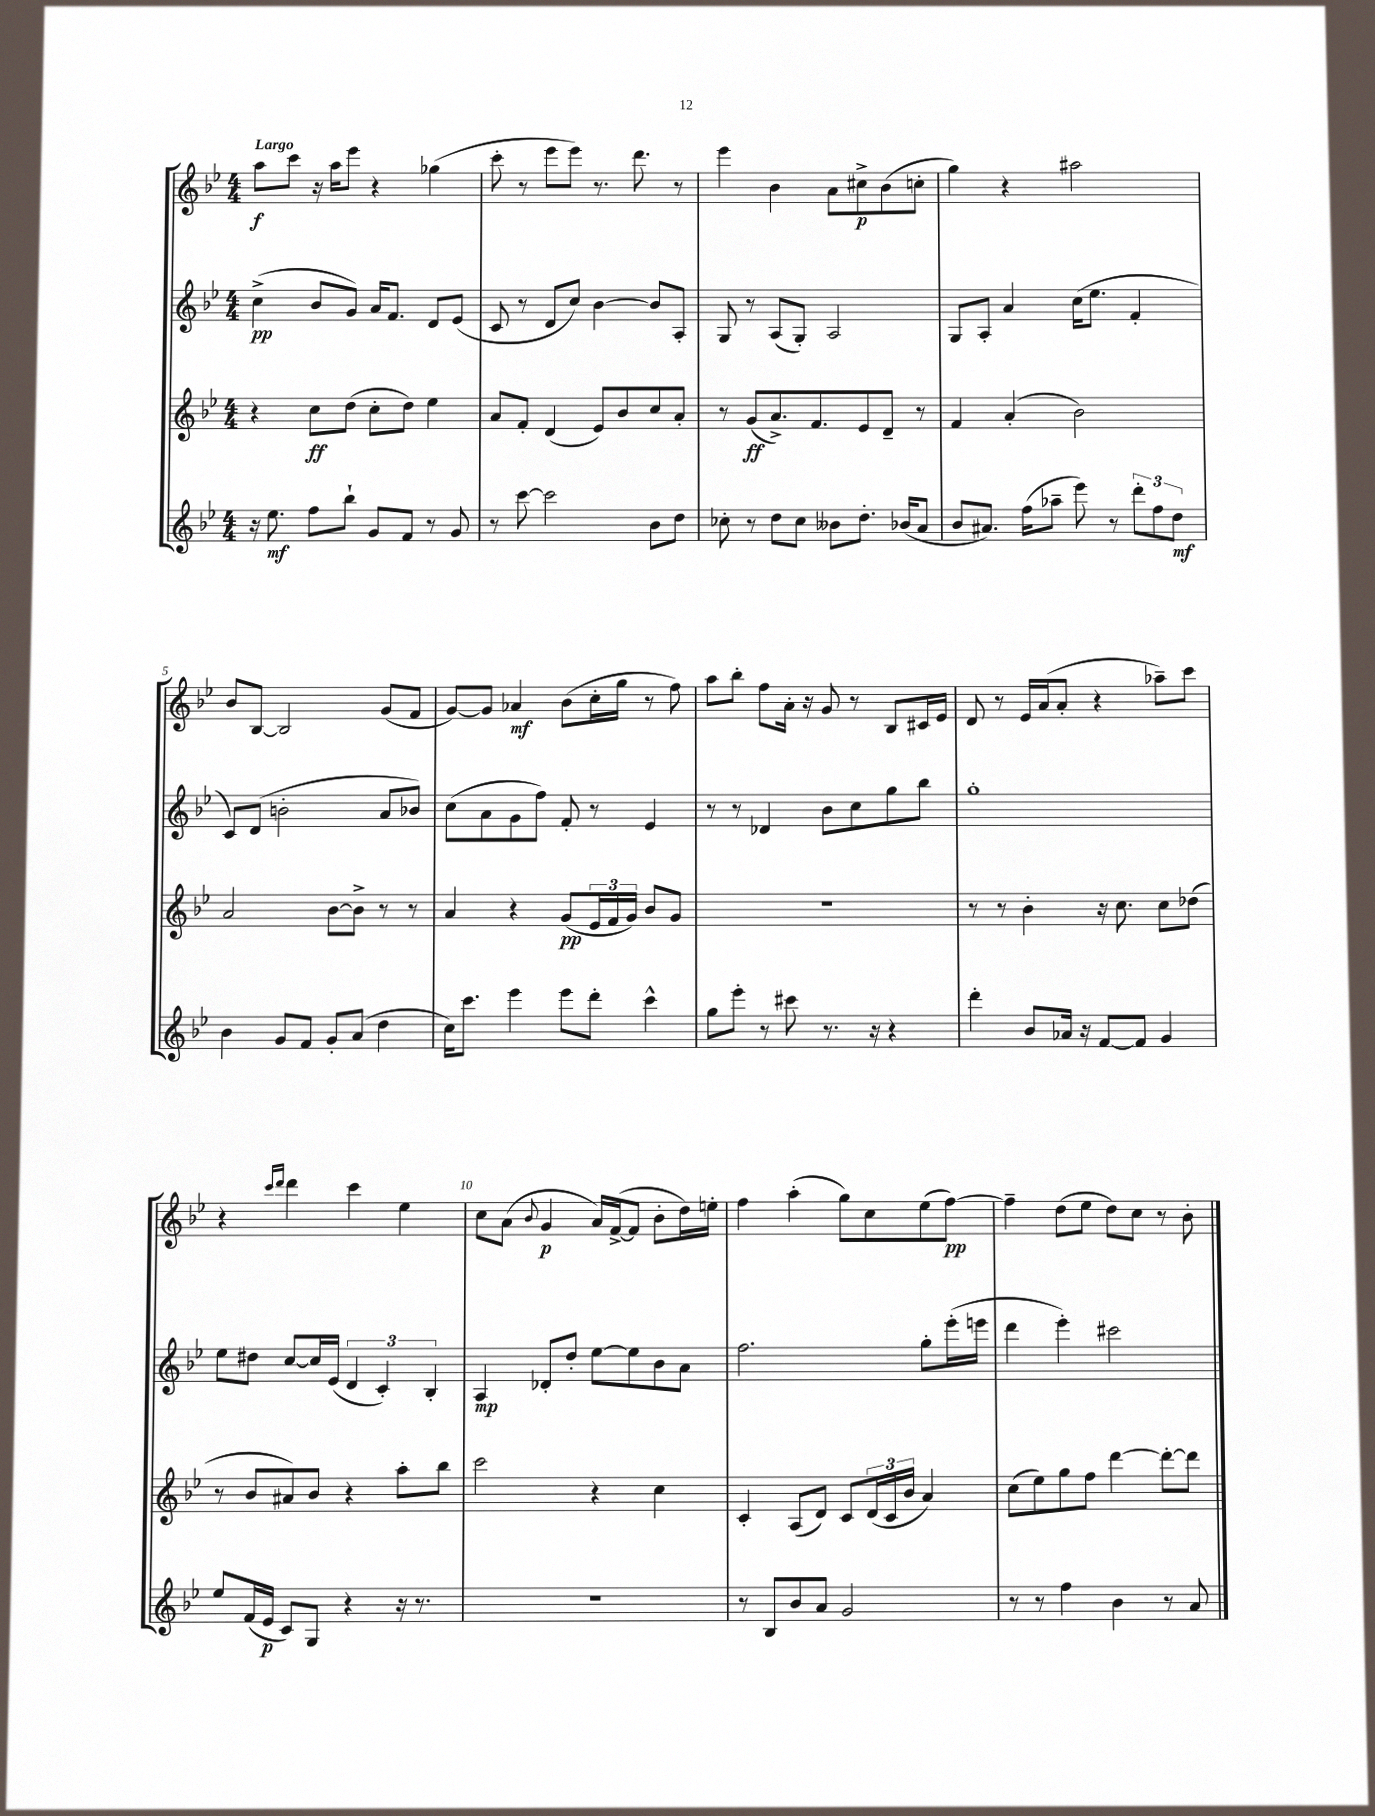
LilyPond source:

<<
\new StaffGroup <<
\new Staff = "s0" {
    \clef treble \key bes \major \numericTimeSignature \time 4/4 \tempo "Largo"
    a''8\f c'''8 r16 a''16 ees'''8 r4 ges''4( |
    c'''8-. r8 ees'''8 ees'''8) r8. d'''8. r8 |
    ees'''4 bes'4 a'8 cis''8->\p bes'8( c''8-. |
    g''4) r4 ais''2 |
    bes'8 bes8~ bes2 g'8( f'8 |
    g'8~) g'8 aes'4\mf bes'8( c''16-. g''16 r8 f''8) |
    a''8 bes''8-. f''8 a'16-. r16 g'8 r8 bes8 cis'16 ees'16 |
    d'8 r8 ees'16 a'16( a'8-. r4 aes''8--) c'''8 |
    r4 \grace { c'''16 d'''16 } d'''4 c'''4 ees''4 |
    c''8 a'8( \appoggiatura { bes'8 } g'4\p a'16) f'16~->( f'8 bes'8-. d''16) e''16-. |
    f''4 a''4-.( g''8) c''8 ees''8( f''8~\pp) |
    f''4-- d''8( ees''8 d''8) c''8 r8 bes'8-. \bar "|." |
}
\new Staff = "s1" {
    \clef treble \key bes \major \numericTimeSignature \time 4/4
    c''4->\pp( bes'8 g'8) a'16 f'8. d'8 ees'8( |
    c'8 r8 d'8 c''8) bes'4~ bes'8 a8-. |
    g8 r8 a8( g8-.) a2 |
    g8 a8-. a'4 c''16( ees''8. f'4-. |
    c'8) d'8( b'2-. a'8 bes'8) |
    c''8( a'8 g'8 f''8) f'8-. r8 ees'4 |
    r8 r8 des'4 bes'8 c''8 g''8 bes''8 |
    g''1-. |
    ees''8 dis''8 c''8~ c''16 ees'16( \tuplet 3/2 { d'4 c'4-.) bes4-. } |
    a4\mp des'8-. d''8-. ees''8~ ees''8 bes'8 a'8 |
    f''2. g''8-. ees'''16-.( e'''16 |
    d'''4 ees'''4-.) cis'''2 \bar "|." |
}
\new Staff = "s2" {
    \clef treble \key bes \major \numericTimeSignature \time 4/4
    r4 c''8\ff d''8( c''8-. d''8) ees''4 |
    a'8 f'8-. d'4( ees'8) bes'8 c''8 a'8-. |
    r8 g'8\ff( a'8.->) f'8. ees'8 d'8-- r8 |
    f'4 a'4-.( bes'2) |
    a'2 bes'8~ bes'8-> r8 r8 |
    a'4 r4 g'8\pp( \tuplet 3/2 { ees'16 f'16 g'16) } bes'8 g'8 |
    R1 |
    r8 r8 bes'4-. r16 c''8. c''8 des''8( |
    r8 bes'8 ais'8) bes'8 r4 a''8-. bes''8 |
    c'''2 r4 c''4 |
    c'4-. a8( d'8) c'8 \tuplet 3/2 { d'16( c'16 bes'16 } a'4) |
    c''8( ees''8) g''8 f''8 d'''4~ d'''8~-. d'''8 \bar "|." |
}
\new Staff = "s3" {
    \clef treble \key bes \major \numericTimeSignature \time 4/4
    r16 ees''8.\mf f''8 bes''8-! g'8 f'8 r8 g'8 |
    r8 c'''8~ c'''2 bes'8 d''8 |
    ces''8-. r8 d''8 ces''8 beses'8 d''8.-. bes'16( a'8 |
    bes'8 ais'8.) f''16( aes''8-- ees'''8) r8 \tuplet 3/2 { d'''8-. f''8 d''8\mf } |
    bes'4 g'8 f'8 g'8-. a'8( d''4 |
    c''16) c'''8. ees'''4 ees'''8 d'''8-. c'''4-^ |
    g''8 ees'''8-. r8 cis'''8 r8. r16 r4 |
    d'''4-. bes'8 aes'16 r16 f'8~ f'8 g'4 |
    ees''8 f'16( ees'16\p c'8) g8 r4 r16 r8. |
    R1 |
    r8 bes8 bes'8 a'8 g'2 |
    r8 r8 f''4 bes'4 r8 a'8 \bar "|." |
}
>>
>>
\layout { \context { \Score \override BarNumber.break-visibility = ##(#f #t #t) barNumberVisibility = #(every-nth-bar-number-visible 5) } }
